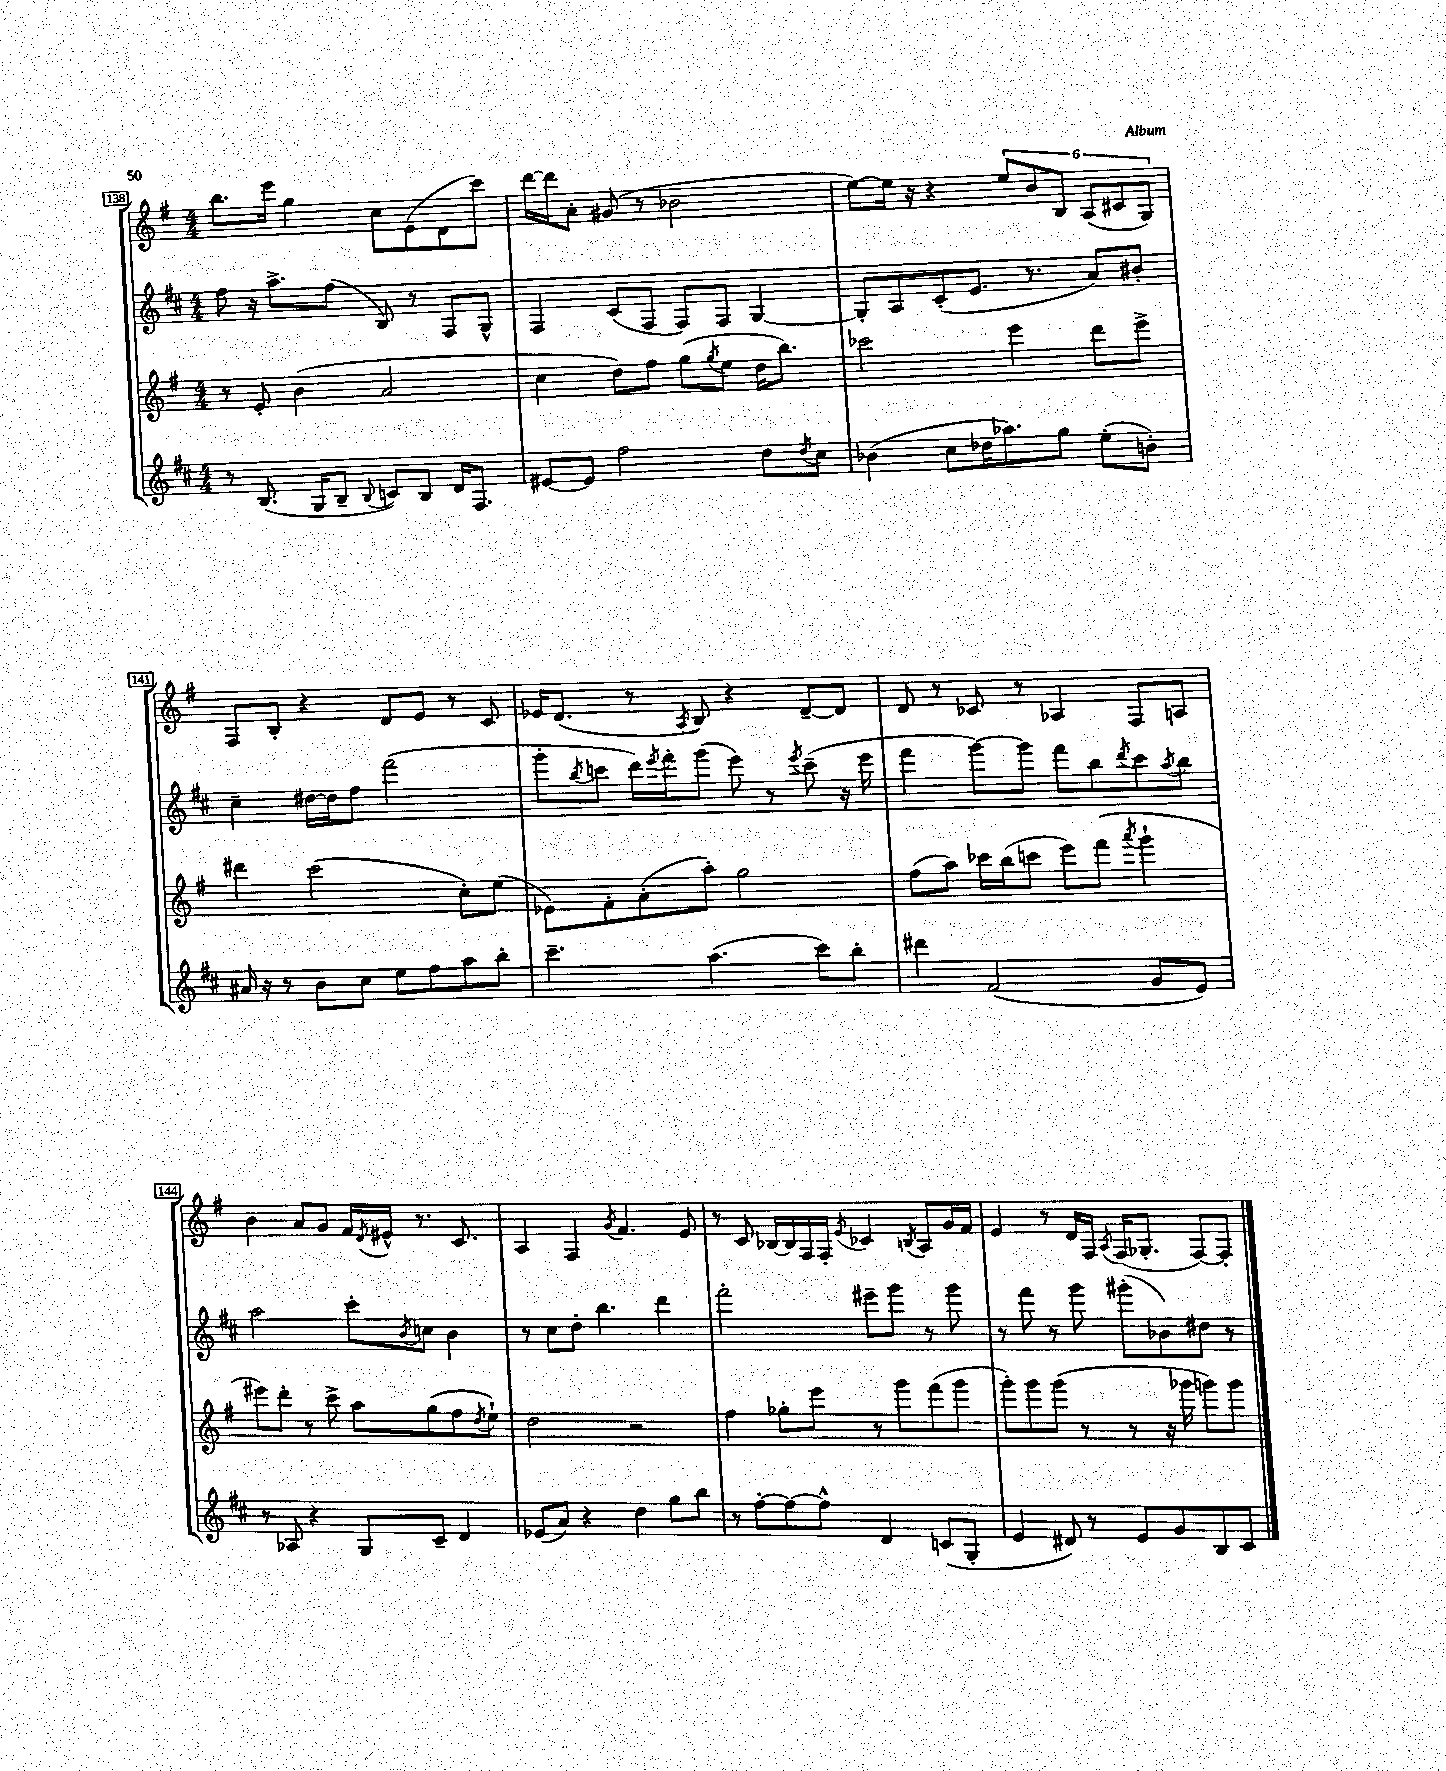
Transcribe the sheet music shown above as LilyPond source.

<<
\new StaffGroup <<
\new Staff = "s0" {
    \clef treble \key g \major \numericTimeSignature \time 4/4
    b''8. e'''16 g''4 c''8 e'8( d'8 c'''8) |
    d'''16~ d'''16 a'8-. gis'8( r8 bes'2 |
    e''8~) e''16 r16 r4 \tuplet 6/4 { e''8 b'8 b8 a8( cis'8 g8) } |
    fis8 b8-. r4 d'8 e'8 r8 c'8 |
    ees'16 d'8.( r8 \acciaccatura { a8 } b8) r4 d'8~-- d'8 |
    d'8 r8 ces'8 r8 aes4 fis8 a8 |
    b'4 a'8 g'8 fis'16 \acciaccatura { d'8 } eis'16-^ r8. c'8. |
    a4 fis4 \acciaccatura { g'8 } fis'4. e'8 |
    r8 c'8 bes16~ bes16 fis16 fis16-. \acciaccatura { e'8 } ces'4 \acciaccatura { b8 } a8 g'16 fis'16 |
    e'4 r8 d'16 fis16 \acciaccatura { a8 } fis16( ges8.-. fis8~) fis8-. \bar "|." |
}
\new Staff = "s1" {
    \clef treble \key d \major \numericTimeSignature \time 4/4
    fis''8 r16 a''8.-> fis''8( b8) r8 fis8 g8-^ |
    fis4 cis'8( fis8 fis8) fis8 g4~ |
    g8-. a8 cis'8-.( e'8. r8. a'8) bis'8-. |
    cis''4-- dis''16~ dis''16 fis''8 fis'''2( |
    g'''8-. \acciaccatura { b''8 } c'''8 d'''16) \acciaccatura { e'''8 } fis'''16-. g'''8( e'''8) r8 \acciaccatura { e'''8 } c'''8--( r16 e'''16 |
    fis'''4 g'''8~) g'''8 fis'''8 b''8 \acciaccatura { d'''8 } cis'''8 \acciaccatura { a''8 } b''8 |
    a''2 cis'''8-. \acciaccatura { b'8 } c''8 b'4 |
    r8 cis''8 d''8-. b''4. d'''4 |
    fis'''2-. eis'''8-- g'''8 r8 g'''8 |
    r8 fis'''8 r8 g'''8 gis'''8-.( bes'8) dis''8 r8 \bar "|." |
}
\new Staff = "s2" {
    \clef treble \key g \major \numericTimeSignature \time 4/4
    r8 e'8-. b'4( a'2 |
    c''4 d''8) fis''8 g''8( \acciaccatura { g''8 } e''8 d''16 b''8.) |
    ces'''2 e'''4 d'''8 e'''8-> |
    dis'''4 c'''2( c''8-.) e''8( |
    ees'8) fis'8-. a'8-.( a''8-.) g''2 |
    fis''8( a''8) ces'''16 b''16( c'''8 e'''8) fis'''8( \acciaccatura { a'''8 } g'''4-! |
    eis'''8) d'''8-. r8 c'''8-> a''8 g''8( fis''8 \acciaccatura { d''8 } e''8-!) |
    d''2 r2 |
    fis''4 ges''8-. e'''8 r8 g'''8 fis'''8( g'''8 |
    g'''8-.) g'''8 g'''8( r8 r8 r16 ges'''16 g'''8) g'''8 \bar "|." |
}
\new Staff = "s3" {
    \clef treble \key d \major \numericTimeSignature \time 4/4
    r8 b8.( g16 b8-- \appoggiatura { b8 } c'8) b8 d'16 fis8. |
    eis'8~ eis'8 fis''2 d''8 \acciaccatura { d''8 } cis''8 |
    bes'4( cis''8 des''16 aes''8.) g''8 e''8-.( b'8-.) |
    ais'16 r16 r8 b'8 cis''8 e''8 fis''8 a''8 b''8-. |
    cis'''4.-- a''4.( cis'''8) b''8-. |
    dis'''4 fis'2( g'8 e'8) |
    r8 aes8 r4 g8 cis'8-- d'4 |
    ees'8( a'8) r4 d''4 g''8 b''8 |
    r8 fis''8~-. fis''8~ fis''8-^ d'4 c'8( g8-. |
    e'4 dis'8) r8 e'8 g'8 b8 cis'8 \bar "|." |
}
>>
>>
\layout { \context { \Score currentBarNumber = #138 \override BarNumber.stencil = #(make-stencil-boxer 0.1 0.3 ly:text-interface::print) } }
